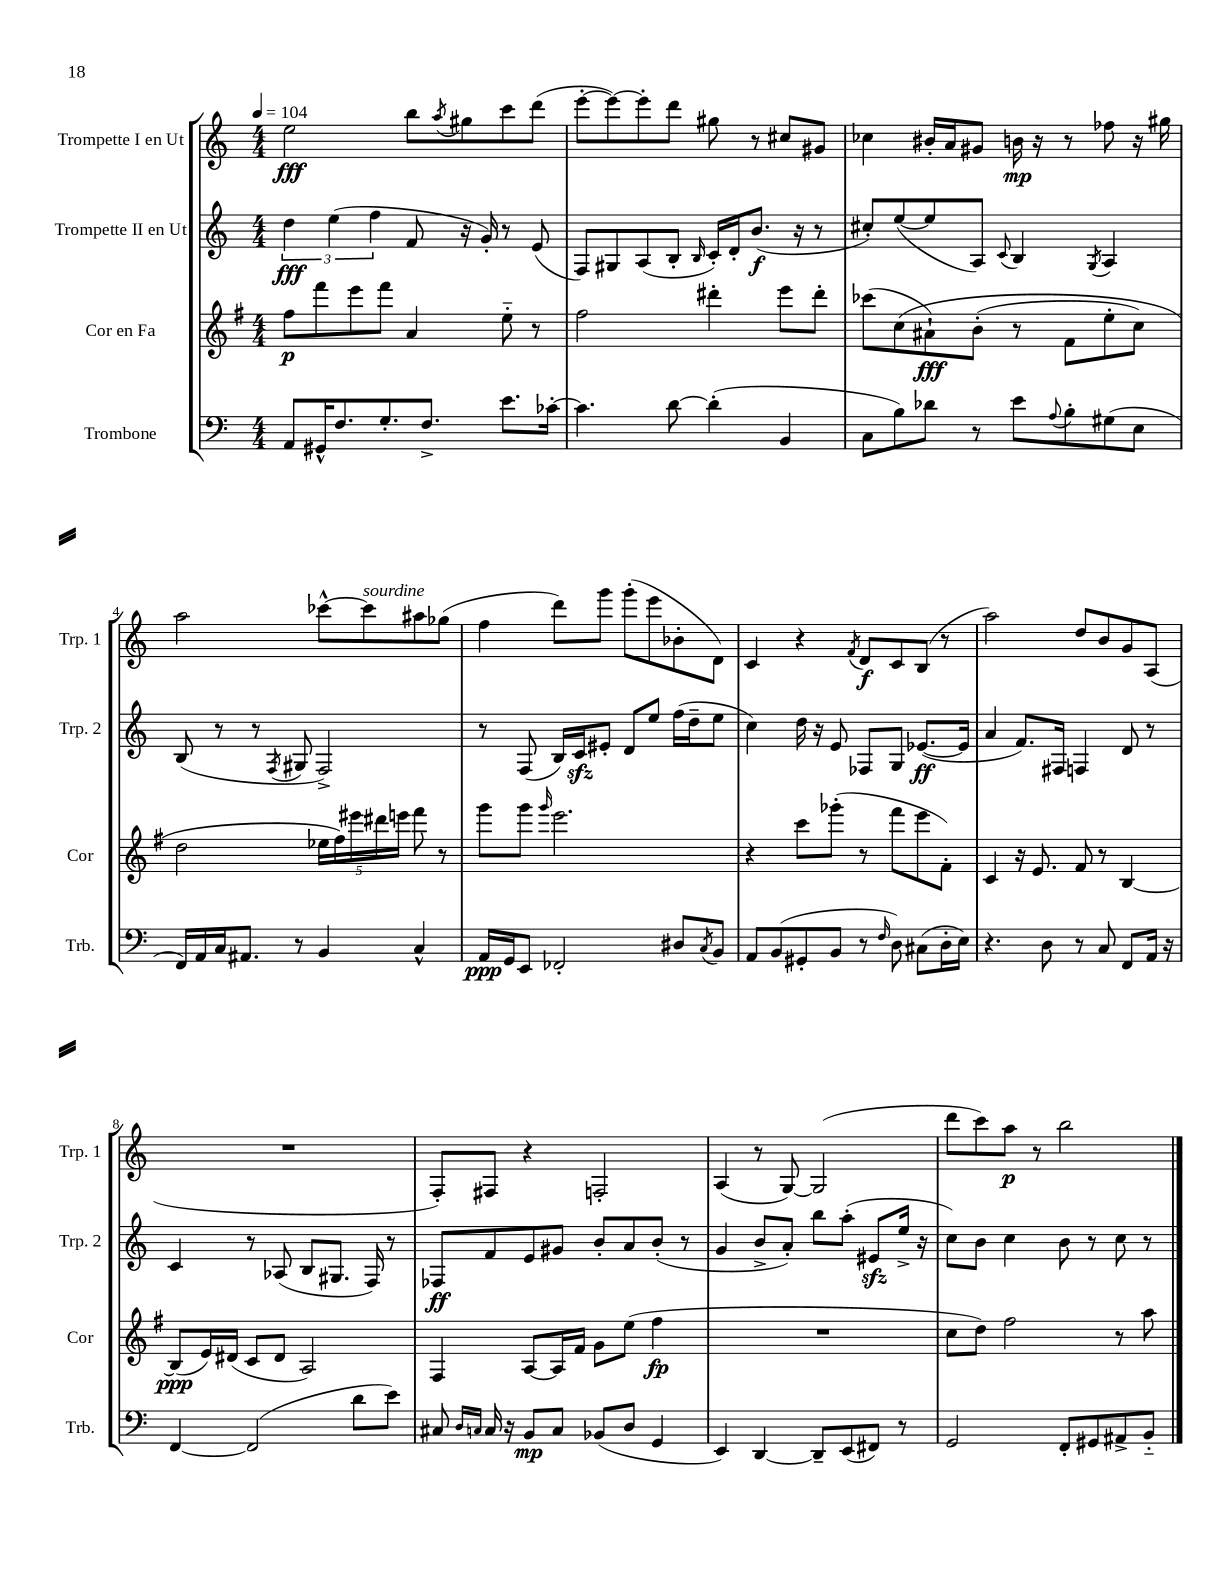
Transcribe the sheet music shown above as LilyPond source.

<<
\new StaffGroup <<
\new Staff = "s0" \with { instrumentName = "Trompette I en Ut" shortInstrumentName = "Trp. 1" } {
    \clef treble \key c \major \numericTimeSignature \time 4/4 \tempo 4 = 104
    e''2\fff b''8 \acciaccatura { a''8 } gis''8 c'''8 d'''8( |
    e'''8~-. e'''8~) e'''8-. d'''8 gis''8 r8 cis''8 gis'8 |
    ces''4 bis'16-. a'16 gis'8 b'16\mp r16 r8 fes''8 r16 gis''16 |
    a''2 ces'''8~-^ ces'''8^\markup { \italic "sourdine" } ais''8 ges''8( |
    f''4 d'''8) g'''8 g'''8-.( e'''8 bes'8-. d'8) |
    c'4 r4 \acciaccatura { f'8 } d'8\f c'8 b8( r8 |
    a''2) d''8 b'8 g'8 a8( |
    R1 |
    f8-.) fis8 r4 f2-. |
    a4( r8 g8~) g2( |
    d'''8 c'''8) a''8\p r8 b''2 \bar "|." |
}
\new Staff = "s1" \with { instrumentName = "Trompette II en Ut" shortInstrumentName = "Trp. 2" } {
    \clef treble \key c \major \numericTimeSignature \time 4/4
    \tuplet 3/2 { d''4\fff e''4( f''4 } f'8 r16 g'16-.) r8 e'8( |
    f8) gis8 a8( b8-. \grace { b16 } c'16-.) d'16-. b'8.\f( r16 r8 |
    cis''8-.) e''8~( e''8 a8) \appoggiatura { c'8 } b4 \acciaccatura { g8 } a4 |
    b8( r8 r8 \acciaccatura { f8 } gis8 f2->) |
    r8 f8( b16) c'16\sfz eis'8-. d'8 e''8 f''16( d''16-- e''8 |
    c''4) d''16 r16 e'8 fes8 g8 ees'8.~\ff( ees'16 |
    a'4 f'8.) fis16 f4 d'8 r8 |
    c'4 r8 aes8( b8 gis8. f16) r8 |
    fes8\ff f'8 e'8 gis'8 b'8-. a'8 b'8-.( r8 |
    g'4 b'8-> a'8-.) b''8 a''8-.( eis'8\sfz e''16-> r16 |
    c''8) b'8 c''4 b'8 r8 c''8 r8 \bar "|." |
}
\new Staff = "s2" \with { instrumentName = "Cor en Fa" shortInstrumentName = "Cor" } {
    \clef treble \key g \major \numericTimeSignature \time 4/4
    fis''8\p fis'''8 e'''8 fis'''8 a'4 e''8-_ r8 |
    fis''2 dis'''4-. e'''8 dis'''8-. |
    ces'''8( c''8\( ais'8-!\fff) b'8-.( r8 fis'8 e''8-. c''8) |
    d''2 \tuplet 5/4 { ees''16 fis''16\) eis'''16 dis'''16 e'''16 } fis'''8 r8 |
    g'''8 g'''8 \grace { g'''16 } e'''2. |
    r4 c'''8 ges'''8-.( r8 fis'''8 e'''8 fis'8-.) |
    c'4 r16 e'8. fis'8 r8 b4~ |
    b8\ppp( e'16) dis'16( c'8 dis'8 a2) |
    fis4 a8~ a16 fis'16 g'8 e''8( fis''4\fp |
    R1 |
    c''8 d''8) fis''2 r8 a''8 \bar "|." |
}
\new Staff = "s3" \with { instrumentName = "Trombone" shortInstrumentName = "Trb." } {
    \clef bass \key c \major \numericTimeSignature \time 4/4
    a,8 gis,16-^ f8. g8.-. f8.-> e'8. ces'16~-. |
    ces'4. d'8~ d'4-.( b,4 |
    c8 b8) des'8 r8 e'8 \appoggiatura { a8 } b8-. gis8( e8 |
    f,16) a,16 c16 ais,8. r8 b,4 c4-^ |
    a,16\ppp g,16 e,8 fes,2-. dis8 \acciaccatura { c8 } b,8 |
    a,8 b,8( gis,8-. b,8 r8 \grace { f16 } d8) cis8( d16-. e16) |
    r4. d8 r8 c8 f,8 a,16 r16 |
    f,4~ f,2( d'8 e'8) |
    cis8 \grace { d16 c16 } c16 r16 b,8\mp c8 bes,8( d8 g,4 |
    e,4) d,4~ d,8-- e,8( fis,8) r8 |
    g,2 f,8-. gis,8 ais,8-> b,8-_ \bar "|." |
}
>>
>>
